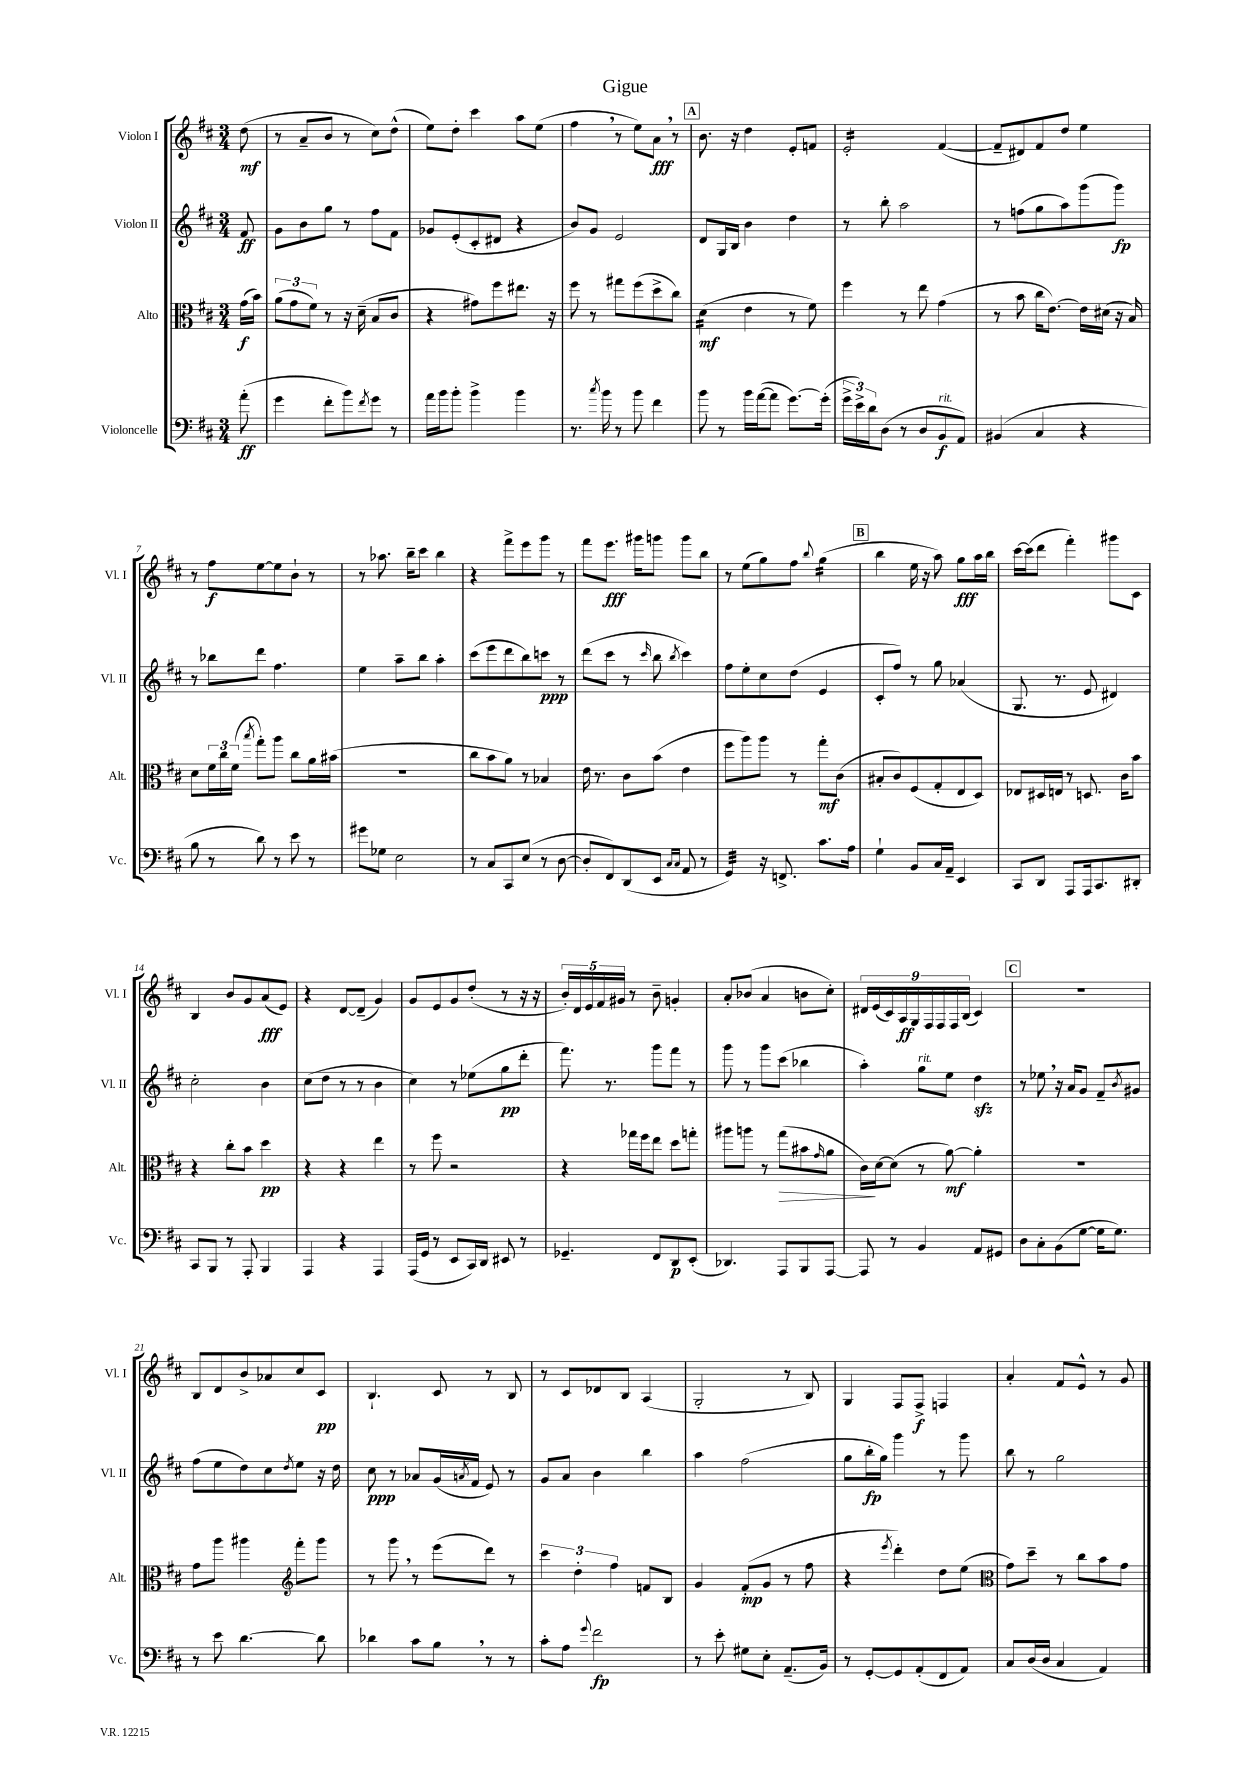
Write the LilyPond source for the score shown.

\header { title = "Gigue" }
<<
\new StaffGroup <<
\new Staff = "s0" \with { instrumentName = "Violon I" shortInstrumentName = "Vl. I" } {
    \clef treble \key d \major \numericTimeSignature \time 3/4 \partial 8
    d''8\mf( |
    r8 a'8-- b'8 r8 cis''8) d''8-^( |
    e''8) d''8-. cis'''4 a''8 e''8( |
    fis''4 \breathe r8 e''8) a'8\fff \breathe r8 |
    \mark \markup { \box "A" } b'8. r16 d''4 e'8-. f'8 |
    e'2:16-. fis'4~( |
    fis'8-- dis'8) fis'8 d''8 e''4 |
    r8 fis''8\f e''8~ e''8 b'8-! r8 |
    r8 aes''8. b''16-- cis'''8 b''4 |
    r4 fis'''8-> e'''8 g'''8 r8 |
    fis'''8 e'''8.\fff gis'''16 g'''8 g'''8 b''8 |
    r8 e''8( g''8) fis''8 \appoggiatura { b''8 } g''4:16( |
    \mark \markup { \box "B" } b''4 e''16 r16 a''8) g''8\fff a''16 b''16 |
    cis'''16~ cis'''16( d'''8 fis'''4-.) gis'''8 cis'8 |
    b4 b'8 g'8 a'8\fff( e'8) |
    r4 d'8~ d'8--( g'4) |
    g'8 e'8 g'8 d''8-.( r8 r16 r16 |
    \tuplet 5/4 { b'16-.) d'16 e'16 fis'16 gis'16 } r8 b'8-- g'4-. |
    a'8-. bes'8( a'4 b'8 cis''8-.) |
    \tuplet 9/8 { dis'16 e'16( cis'16) a16\ff g16 fis16 fis16 fis16 b16( } cis'4) |
    \mark \markup { \box "C" } R2. |
    b8 d'8 b'8-> aes'8 cis''8 cis'8\pp |
    b4.-! cis'8 r8 b8 |
    r8 cis'8 des'8 b8 a4( |
    g2-. r8 b8) |
    g4 fis8 fis8->\f f4 |
    a'4-. fis'8 e'8-^ r8 g'8 \bar "|." |
}
\new Staff = "s1" \with { instrumentName = "Violon II" shortInstrumentName = "Vl. II" } {
    \clef treble \key d \major \numericTimeSignature \time 3/4 \partial 8
    fis'8\ff |
    g'8 b'8 g''8 r8 fis''8 fis'8 |
    ges'8 e'8-.( cis'8-. dis'8 r4 |
    b'8) g'8 e'2 |
    \mark \markup { \box "A" } d'8 g16 b16 b'4 d''4 |
    r8 b''8-. a''2 |
    r8 f''8( g''8 a''8) g'''8( g'''8\fp) |
    r8 bes''8 d'''8 fis''4. |
    e''4 a''8-- b''8 a''4-. |
    cis'''8( e'''8 d'''8 b''8) c'''8\ppp r8 |
    d'''8( cis'''8 r8 \grace { cis'''16 } b''8 \acciaccatura { b''8 } cis'''4) |
    fis''8 e''8-. cis''8 d''8( e'4 |
    \mark \markup { \box "B" } cis'8-. fis''8) r8 g''8 aes'4( |
    g8. r8. e'8 dis'4) |
    cis''2-. b'4 |
    cis''8( d''8 r8 r8 b'4 |
    cis''4) r8 ees''8( g''8\pp d'''8-. |
    fis'''8.) r8. g'''8 fis'''8 r8 |
    g'''8 r8 g'''8 cis'''8( bes''4 |
    a''4-.) g''8^\markup { \italic "rit." } e''8 d''4\sfz |
    \mark \markup { \box "C" } r8 ees''8 \breathe r16 a'16 g'8 fis'8-- \acciaccatura { b'8 } gis'8 |
    fis''8( e''8 d''8) cis''8 \acciaccatura { d''8 } e''8 r16 d''16 |
    cis''8\ppp r8 aes'8 g'16( \acciaccatura { a'8 } fis'16 e'8) r8 |
    g'8 a'8 b'4 b''4 |
    a''4 fis''2( |
    g''8 b''16-.\fp g''16) g'''4 r8 g'''8 |
    b''8 r8 g''2 \bar "|." |
}
\new Staff = "s2" \with { instrumentName = "Alto" shortInstrumentName = "Alt." } {
    \clef alto \key d \major \numericTimeSignature \time 3/4 \partial 8
    g'16\f( b'16) |
    \tuplet 3/2 { a'8( g'8 fis'8) } r8 r16 d'16--( b8 cis'8 |
    r4 gis'8) fis''8 eis''8. r16 |
    fis''8 r8 gis''8 fis''8( d''8-> cis''8) |
    \mark \markup { \box "A" } d'4:16\mf( e'4 r8 fis'8) |
    fis''4 r8 e''8 g'4( |
    r8 b'8 cis''16 e'8.~) e'16 dis'16( r16 b16) |
    d'8 \tuplet 3/2 { fis'16 cis''16 fis'16( } \acciaccatura { b''8 } g''8-.) a''8 cis''8 a'16 bis'16( |
    R2. |
    cis''8 b'8 a'8) r8 bes4 |
    e'16 r8. cis'8 b'8( e'4 |
    fis''8 a''8) a''8 r8 g''8-.\mf cis'8( |
    \mark \markup { \box "B" } bis8-. cis'8) fis8( g8-. e8 d8) |
    ees8 dis16 e16 r8 d8. cis'16 b'8 |
    r4 cis''8-. b'8 d''4\pp |
    r4 r4 e''4 |
    r8 fis''8 r2 |
    r4 ges''16 fis''16 e''8 d''8 g''8-. |
    ais''8 a''8 r8 g''8\>( bis'8 \grace { g'16 } a'8 |
    cis'16\!) d'16~ d'8( r8 a'8~\mf) a'4-. |
    \mark \markup { \box "C" } R2. |
    g'8 a''8 ais''4 \clef treble fis'''8-. g'''8 |
    r8 g'''8 \breathe r8 e'''8( d'''8) r8 |
    \tuplet 3/2 { cis'''4 d''4-. fis''4 } f'8 b8 |
    g'4 fis'8-.\mp( g'8 r8 fis''8 |
    r4 \acciaccatura { e'''8 } d'''4-.) d''8 e''8( |
    \clef alto g'8) d''8-- r8 cis''8 b'8 g'8 \bar "|." |
}
\new Staff = "s3" \with { instrumentName = "Violoncelle" shortInstrumentName = "Vc." } {
    \clef bass \key d \major \numericTimeSignature \time 3/4 \partial 8
    a'8-.\ff( |
    g'4 fis'8-. b'8) \acciaccatura { fis'8 } g'8 r8 |
    a'16 b'16 b'8-. b'4-> b'4 |
    r8. \acciaccatura { cis''8 } b'16 r8 b'8 fis'4 |
    \mark \markup { \box "A" } b'8 r8 b'16 a'16~( a'8 g'8.~) g'16-.( |
    \tuplet 3/2 { g'16-> e'16->) d'16 } d8( r8 d8 b,8\f^\markup { \italic "rit." } a,8) |
    bis,4( cis4 r4 |
    b8 r8 d'8) r8 e'8 r8 |
    gis'8 ges8 e2 |
    r8 cis8 cis,8 e8( r8 d8~ |
    d8-. fis,8) d,8( e,8 \grace { cis16 cis16 } a,8 r8 |
    g,4:32) r16 f,8.-> cis'8. a16 |
    \mark \markup { \box "B" } g4-! b,8 cis16 a,16-- e,4 |
    cis,8 d,8 a,,8 a,,16 cis,8. dis,8-. |
    cis,8 b,,8 r8 a,,8-. b,,4 |
    a,,4 r4 a,,4 |
    a,,16( g,16 r8 e,8 cis,16) d,16 eis,8 r8 |
    ges,4.-- fis,8 d,8\p e,8-.( |
    des,4.) a,,8 b,,8 a,,8~ |
    a,,8 r8 b,4 a,8 gis,8 |
    \mark \markup { \box "C" } d8 cis8-. b,8( g8~ g16 g8.) |
    r8 e'8 d'4.~ d'8 |
    des'4 cis'8 b8 \breathe r8 r8 |
    cis'8-. a8 \appoggiatura { g'8 } fis'2\fp |
    r8 e'8-. gis8 e8-. a,8.--( b,16) |
    r8 g,8~-. g,8 a,8-.( fis,8 a,8) |
    cis8 d16( d16 cis4 a,4) \bar "|." |
}
>>
>>
